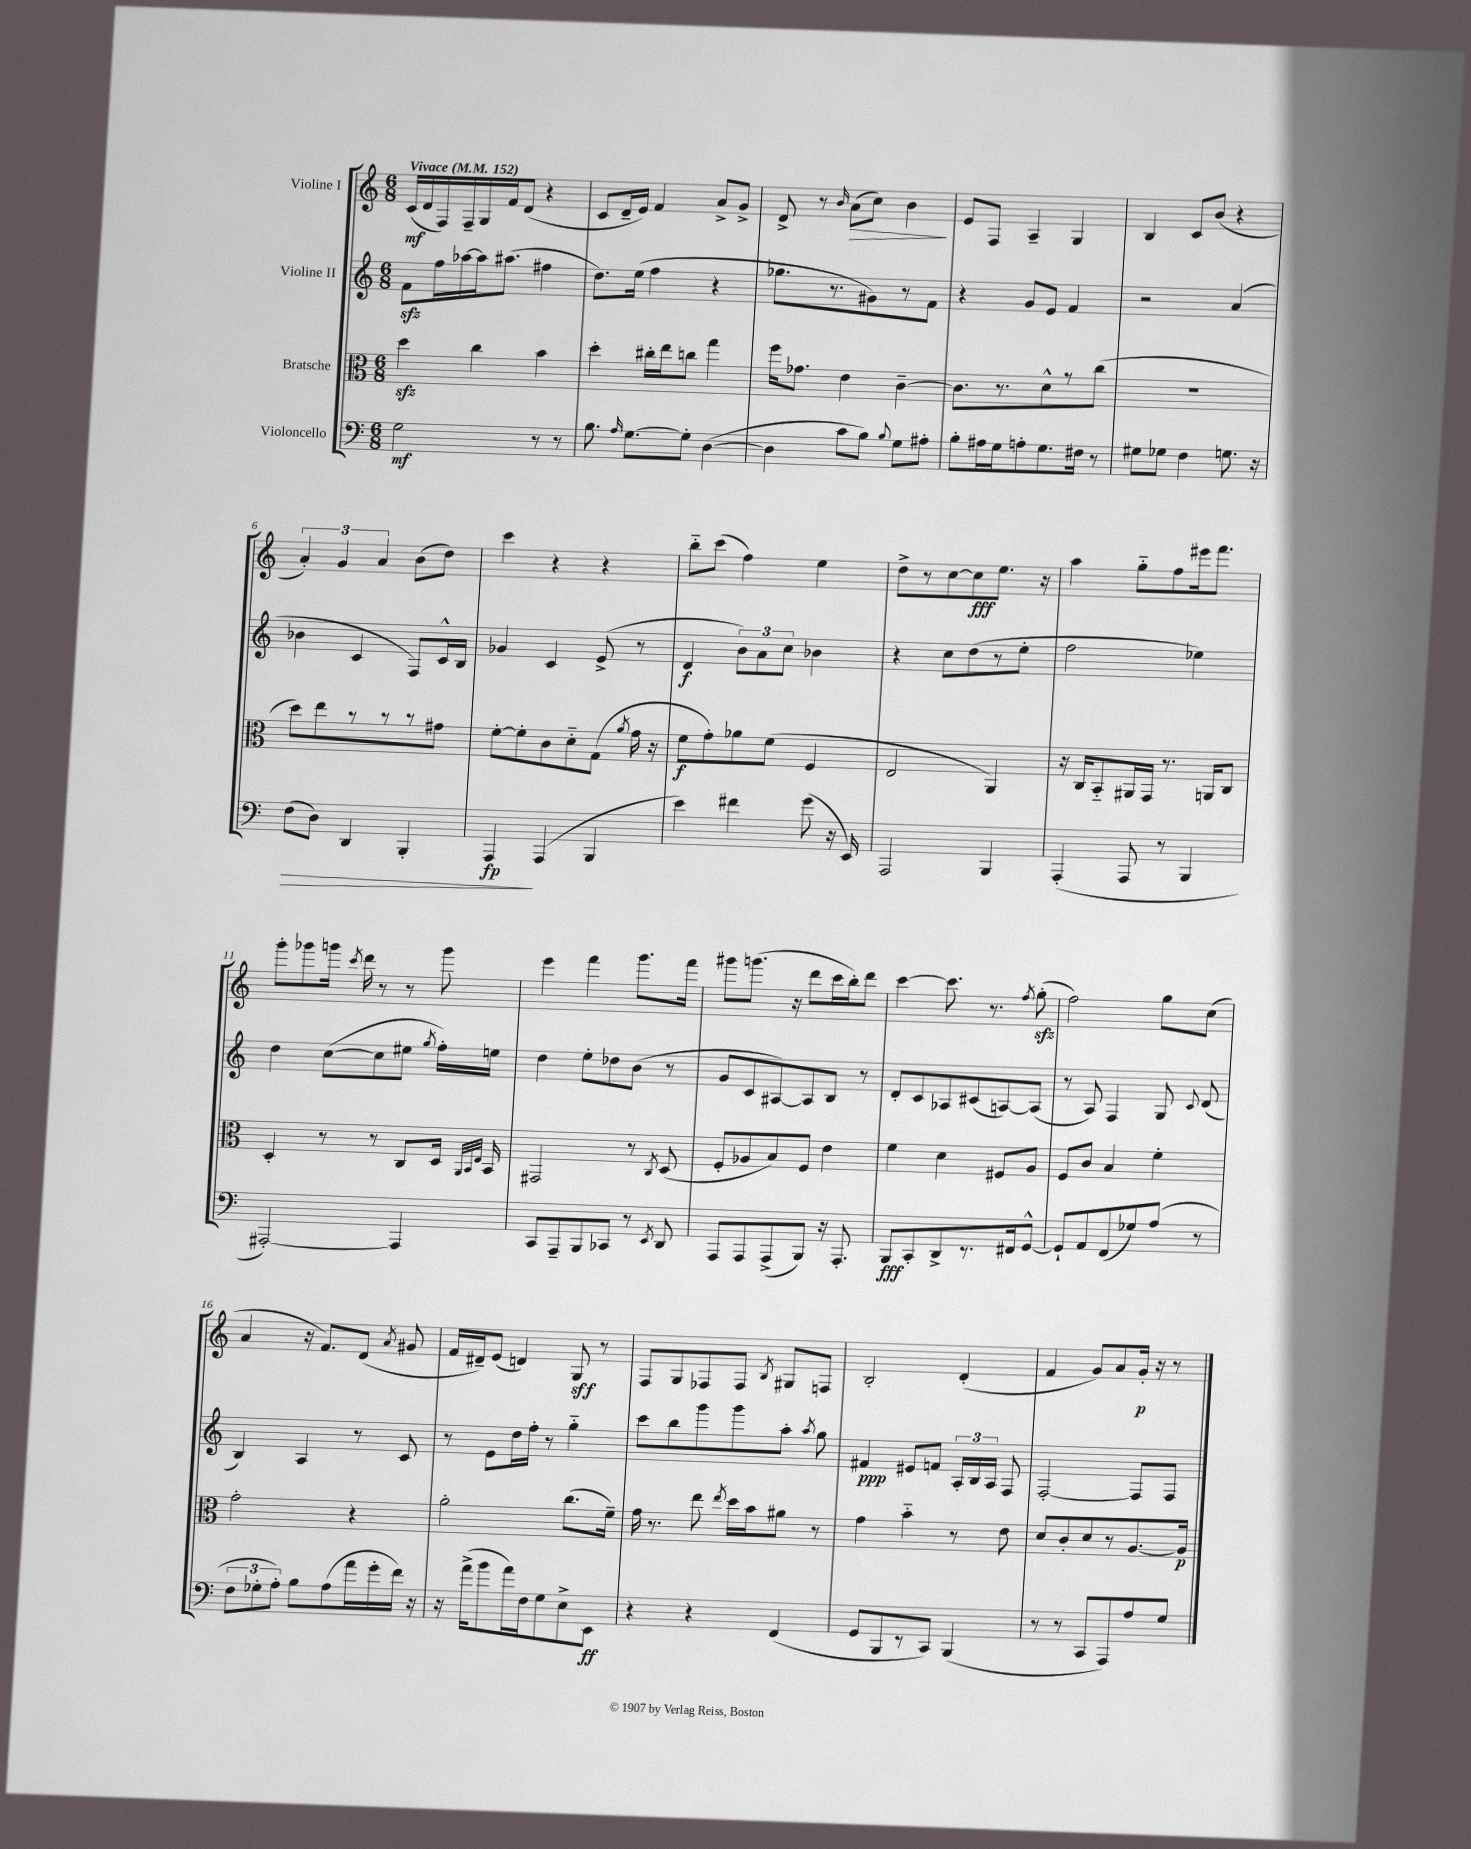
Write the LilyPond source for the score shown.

<<
\new StaffGroup <<
\new Staff = "s0" \with { instrumentName = "Violine I" } {
    \clef treble \key c \major \numericTimeSignature \time 6/8 \tempo "Vivace" 4 = 152
    \autoBeamOff c'16[\mf( d'16 f16) f16-- g16 f'16 d'8]( r4 |
    c'8[ d'16-- e'16]) f'4 a'8[-> g'8]-> |
    d'8-> r8 \grace { b'16 } a'8[\>( c''8]) b'4\! |
    e'8[ f8] a4-- g4 |
    b4 c'8[ b'8]( r4 |
    \tuplet 3/2 { a'4-.) g'4 a'4 } b'8[( d''8]) |
    c'''4 r4 r4 |
    b''8[-_ c'''8]( f''4) e''4 |
    d''8[-> r8 c''8~ c''8\fff e''8.] r16 |
    a''4 g''8[-_ f''8 eis'''16 f'''8.] |
    g'''8[-. ges'''8 g'''16] \acciaccatura { c'''8 } d'''16 r8 r8 g'''8 |
    e'''4 f'''4 g'''8.[ f'''16] |
    gis'''8[ g'''8.]( r16 d'''8[ c'''16 b''16-.) d'''8] |
    c'''4~ c'''8. r8. \acciaccatura { f''8 } g''8-.\sfz( |
    f''2) g''8[ c''8]( |
    a'4 r16 f'8.[) d'8]( \acciaccatura { a'8 } gis'8 |
    f'16[ dis'16--) e'8]( d'4) g8\sff r8 |
    f8[ g8 fes8 fes8] \acciaccatura { b8 } gis8[ f8] |
    b2-. d'4-.( |
    f'4 g'8[) a'8 g'16]-.\p r16 r8 \bar "|." |
}
\new Staff = "s1" \with { instrumentName = "Violine II" } {
    \clef treble \key c \major \numericTimeSignature \time 6/8
    \autoBeamOff f'8[\sfz f''16 aes''16~ aes''16 ais''8.]( fis''4 |
    d''8.[) e''16]( f''4 r4 |
    ges''8.[ r8. gis'8) r8 f'8] |
    r4 g'8[ e'8] f'4 |
    r2 a'4( |
    bes'4 c'4 f8[) c'16-^ b16] |
    ges'4 c'4 e'8->( r8 |
    d'4\f \tuplet 3/2 { b'8[) a'8 c''8] } bes'4 |
    r4 c''8[ d''8( r8 e''8]-. |
    f''2 ees''4) |
    d''4 c''8[~( c''8 eis''8] \acciaccatura { g''8 } f''16[-.) e''16] |
    d''4 e''8[-. des''8 b'8]( r8 |
    g'8[ c'8 ais8~) ais8 b8] r8 |
    d'8[-. c'8 aes8 cis'8( a8~) a8]( |
    r8 a8) f4 g8 \appoggiatura { c'8 } d'8( |
    b4) a4 r8 c'8 |
    r8 e'8[ d''16 f''16]-. r8 g''4-_ |
    c'''8[ b''8 g'''8 g'''8 a''8]-. \acciaccatura { a''8 } g''8 |
    fis'4\ppp eis'8[ f'8] \tuplet 3/2 { a16[-. b16 a16] } f8 |
    f2~-. f8[ f8] \bar "|." |
}
\new Staff = "s2" \with { instrumentName = "Bratsche" } {
    \clef alto \key c \major \numericTimeSignature \time 6/8
    \autoBeamOff d''4\sfz c''4 b'4 |
    d''4-. cis''16[-. e''16 c''8] g''4 |
    f''16[ ges'8.] e'4 c'4~-- |
    c'8.[ r8. d'8-^ r8 c''8]( |
    R2. |
    d''8[) e''8 r8 r8 r8 gis'8] |
    f'8[~-. f'8-. c'8 d'8-_ g8]( \acciaccatura { a'8 } g'16 r16 |
    f'8[\f g'8-.) aes'8 f'8]( f4 |
    e2 a,4) |
    r16 c16[ b,8-_ ais,16 g,16] r8. a,16[ c8] |
    d4-. r8 r8 c8[ d16] \grace { a,32[ b,32 e32] } b,16 |
    gis,2 r8 \acciaccatura { c8 } d8( |
    f8[-. aes8 b8) f8] e'4 |
    f'4 d'4 fis8[ a8] |
    f8[ c'8] b4 f'4-. |
    g'2-. r4 |
    a'2-. c''8.[( f'16]--) |
    g'16 r8. e''8 \acciaccatura { e''8 } d''16[ b'16 ais'8] r8 |
    g'4 b'4-_ r8 e'8 |
    d'8[ c'8-. d'8 r8 a8.~ a16]\p \bar "|." |
}
\new Staff = "s3" \with { instrumentName = "Violoncello" } {
    \clef bass \key c \major \numericTimeSignature \time 6/8
    \autoBeamOff g2\mf r8 r8 |
    b8. \grace { a16 } g8.[~ g8]-. d4~( |
    d4 c'8[ b8]) \appoggiatura { b8 } g8[ ais8]-. |
    b8[-. ais16 g16 a8-. g8. fis16] r8 |
    gis8[ ges8] f4 g8. r16 |
    f8[\>( d8]) d,4 b,,4-. |
    a,,4\fp\! a,,4( b,,4 |
    e'4) fis'4 g'8( r16 e,16) |
    a,,2 b,,4 |
    a,,4-.( a,,8 r8 b,,4 |
    ais,,2~-.) ais,,4 |
    c,8[ a,,8-- b,,8 ces,8] r8 \acciaccatura { e,8 } d,8 |
    a,,8[ a,,8 a,,8->( b,,8]) r16 a,,8.-. |
    b,,8[\fff c,8-. d,8-> r8. fis,16 g,8]~-^ |
    g,8[-! a,8 f,8( ges8) a8]( r8 |
    \tuplet 3/2 { f8[ ges8-. a8]-.) } b8[ a8( a'16 g'16-. f'16]) r16 |
    r16 a'16[->( b'8 a'16) f16 g8 e8-> e,8]\ff |
    r4 r4 f,4( |
    g,8[ b,,8 r8 c,8]) b,,4( |
    r8 r8 c,8[ a,,8) a8 g8] \bar "|." |
}
>>
>>
